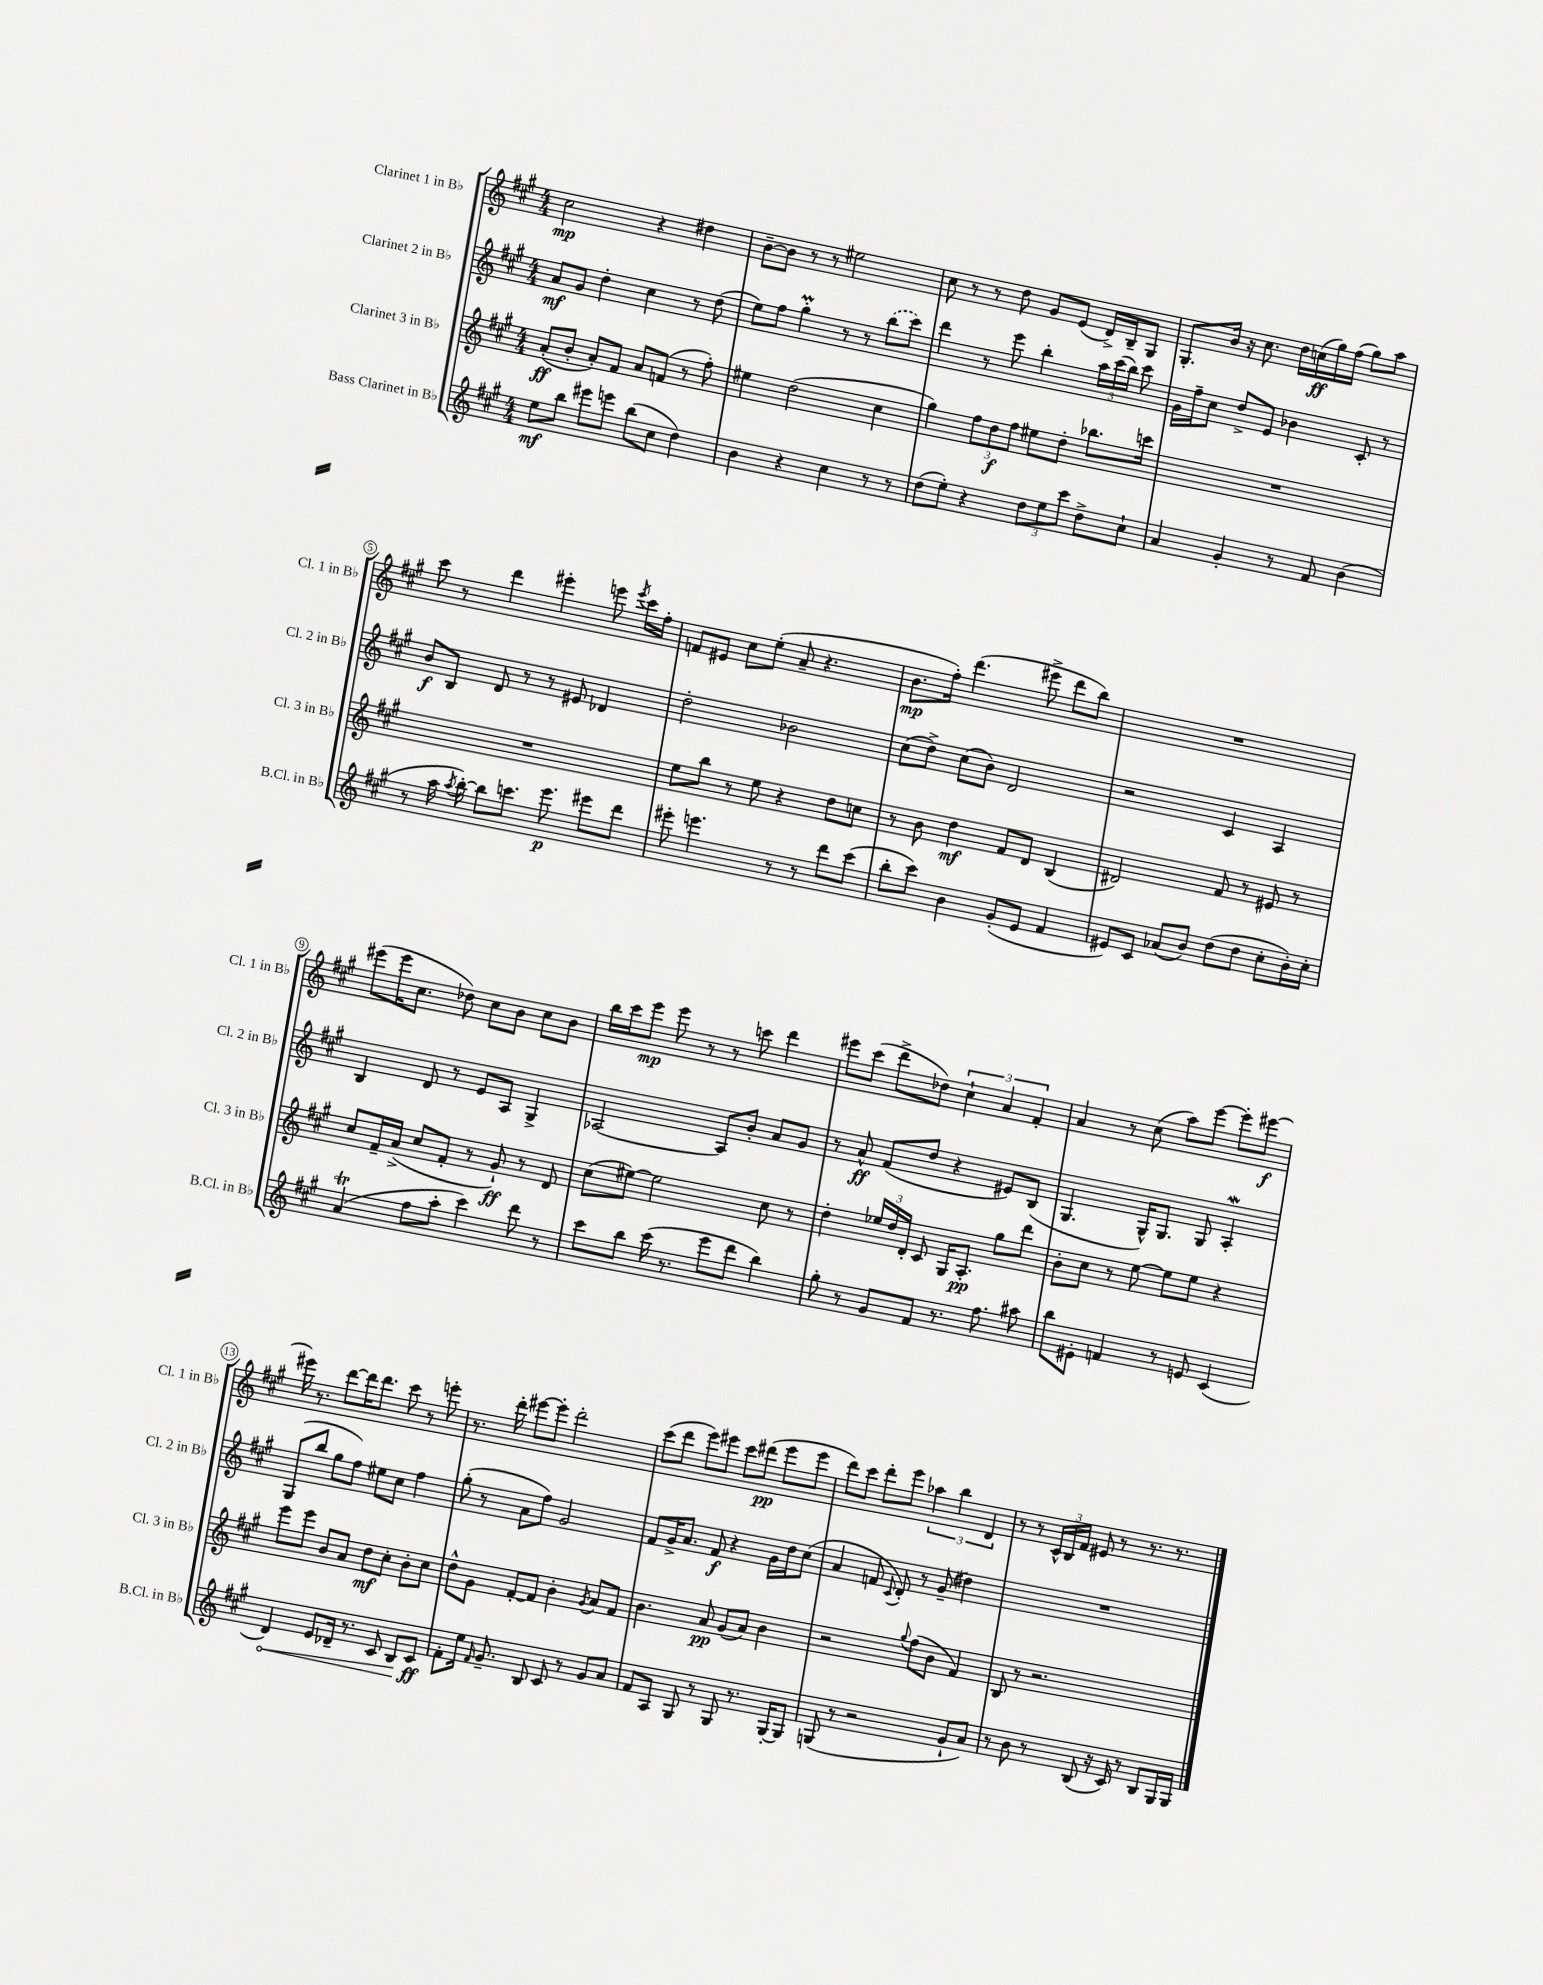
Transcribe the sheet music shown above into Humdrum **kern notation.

**kern	**kern	**kern	**kern
*staff4	*staff3	*staff2	*staff1
*clefG2	*clefG2	*clefG2	*clefG2
*k[f#c#g#]	*k[f#c#g#]	*k[f#c#g#]	*k[f#c#g#]
*M4/4	*M4/4	*M4/4	*M4/4
8ee	(8a'	8a	2cc#
8bb	8b'	8g#	.
8eee#	8a')	4dd'	.
8eee	8f#	.	.
(8bb	8a	4cc#	4r
8cc#	(8f	.	.
4dd)	8r	8r	4dd#
.	8ff#')	(8dd	.
=	=	=	=
4b	4ee#	8ee)	[8b~
.	.	8ff#	8b]
4r	(2dd	4gg#'	8r
.	.	.	8r
4cc#	.	8r	2ee#
.	.	8r	.
8r	4cc#	(8bb	.
8r	.	8ccc#)	.
=	=	=	=
(8dd	4gg#)	4ddd	8cc#
8ee')	.	.	8r
4r	12ff#	8r	8r
.	12dd	.	.
.	.	8eee	8dd
.	12ff#	.	.
12dd	8ee#	4bb'	8g#
12ee	.	.	.
.	8dd'	.	(8e
12ccc#	.	.	.
8dd^	8.bb-	24aa	16d^)
.	.	(24ccc#	.
.	.	.	16B~
.	.	24bb)	.
8cc#`	.	8ccc#	8G#
.	16ccc	.	.
=	=	=	=
4a	1r	16g#	8.G#'
.	.	16ff#~	.
.	.	8cc#	.
.	.	.	16b
4g#'	.	8dd^	16r
.	.	.	8.cc#
.	.	8e	.
8r	.	4b-	16dd
.	.	.	(16cc
8f#	.	.	16gg#)
.	.	.	(16ff#
(4b	.	8c#'	8gg#)
.	.	8r	8aa
=	=	=	=
8r	1r	8b	8ccc#
16aa	.	8B	8r
8qaa	.	.	.
[16bb')	.	.	.
8bb]	.	8d	4ddd
8.ccc	.	8r	.
.	.	8r	4eee#'
8.eee	.	.	.
.	.	8e#	.
8eee#	.	4d-	8eee
.	.	.	8qeee
8ddd	.	.	16ccc#
.	.	.	16ff#'
=	=	=	=
8eee#'	8ee	2dd'	8f
4.eee	8bb	.	8e#
.	8r	.	8cc#
.	8ee	.	(8ee'
8r	4r	2b-	8a~
8r	.	.	4.r
8ddd	8dd	.	.
(8ccc#	8cc	.	.
=	=	=	=
8bb'	8r	(8cc#	8.b
8ccc#)	8b	8dd^)	.
.	.	.	16ff#')
4b	4dd	(8cc#	(4.ddd
.	.	8b)	.
(8g#'	8f#	2d	.
8e	8d	.	8eee#^
4f#	(4B	.	8ddd
.	.	.	8bb)
=	=	=	=
8e#)	2d#)	2r	1r
8c#	.	.	.
(8a-	.	.	.
8b)	.	.	.
(8dd	8f#	4c#	.
8dd	8r	.	.
8cc#'	8e#	4A	.
16b')	8r	.	.
16cc#'	.	.	.
=	=	=	=
(4a	8cc#	4B	(8eee#
.	16f#~	.	16eee#
.	(16a^	.	8.cc#
8ff#	8cc#	8d	.
8aa'	8f#'	8r	8dd-)
4ccc#)	8r	8e	8cc#
.	8g#`)	8A	8b
8ddd	8r	4G#^	8cc#
8r	8d	.	8b
=	=	=	=
8ccc#	(8cc#	[2A-	16bb
.	.	.	16ccc#
8bb	[8ee#)	.	8eee
(16ccc#	2ee#]	.	8eee
8.r	.	.	.
.	.	.	8r
8eee	.	8A-]	8r
8ddd	.	8b'	8ccc
4bb)	8cc#	8a	4ddd
.	8r	8g#	.
=	=	=	=
8gg#'	4dd'	8r	8eee#
8r	.	8a^^	(8ccc#
8g#	24ee-	(8f#	8ddd^
.	24dd	.	.
.	24d'	.	.
8f#	8c#	8dd	8dd-)
8.r	16G#	4r	6cc#`
.	8.A'	.	.
.	.	.	6a
8.ff#	.	.	.
.	8gg#	8e#)	.
.	.	.	6f#'
8aa#	8ddd	(8B	.
=	=	=	=
8bb	8b'	4.G#	4a
8e#'	8cc#	.	.
4f	8r	.	8r
.	[8ee	16G#^^)	(8cc#
.	.	8.G#	.
8r	8ee]	.	8aa)
8e	8ee	8G#	[8eee
(4c#	4r	4A'	8eee']
.	.	.	[8eee#
=	=	=	=
4d)	8eee	(8G#	16eee#]
.	.	.	8.r
.	8eee	8bb	.
8e	8b	8gg#	[8ddd
16d-~	8a	8ff#)	16ddd]
8.r	.	.	8.ddd
.	8dd	8ee#	.
8c#	8cc#'	8cc#	8ccc#
8B	8b'	4ff#	8r
8c#	8cc#	.	8eee'
=	=	=	=
8f#'	8dd^^	(8gg#'	8.r
16ee	8g#	8r	.
16qqf#	.	.	.
8.g#~	.	.	16ddd'
.	[8f#'	8a	[8eee#
8B	8f#]	8ff#)	8eee#']
8c#	4b'	2g#	2ddd'
8r	.	.	.
.	8qg#	.	.
8g#	8a	.	.
8a	8f#	.	.
=	=	=	=
8f#	4.b	8f#	(8ccc#
8A	.	16g#^	8ddd
.	.	8.a	.
8G#	.	.	8eee)
8r	8a	8f#	8eee#
8G#	(8g#	4r	8ccc#
8.r	8a)	.	(8ddd#
.	4b	16g#	8eee#
[16G#'	.	16dd	.
8G#]	.	(8cc#	8eee#
=	=	=	=
(8G	2r	4a	8ddd)
8r	.	.	8ccc#
2r	.	8f	8ddd'
.	.	8qqc#	.
.	.	8d')	8eee
.	8qqgg#	.	.
.	(8ff#	8r	6aa-
.	8b	(8g#~	.
.	.	.	6bb
8g#`	4f#)	4dd#)	.
.	.	.	6d
8a)	.	.	.
=	=	=	=
8r	8B	1r	8r
8b	8r	.	8r
8r	2.r	.	24c#^^
.	.	.	24B
.	.	.	24f#
(8B	.	.	8e#
16r	.	.	8r
16c#)	.	.	.
8r	.	.	8.r
8B	.	.	.
.	.	.	8.r
16G#	.	.	.
16G#	.	.	.
==	==	==	==
*-	*-	*-	*-
